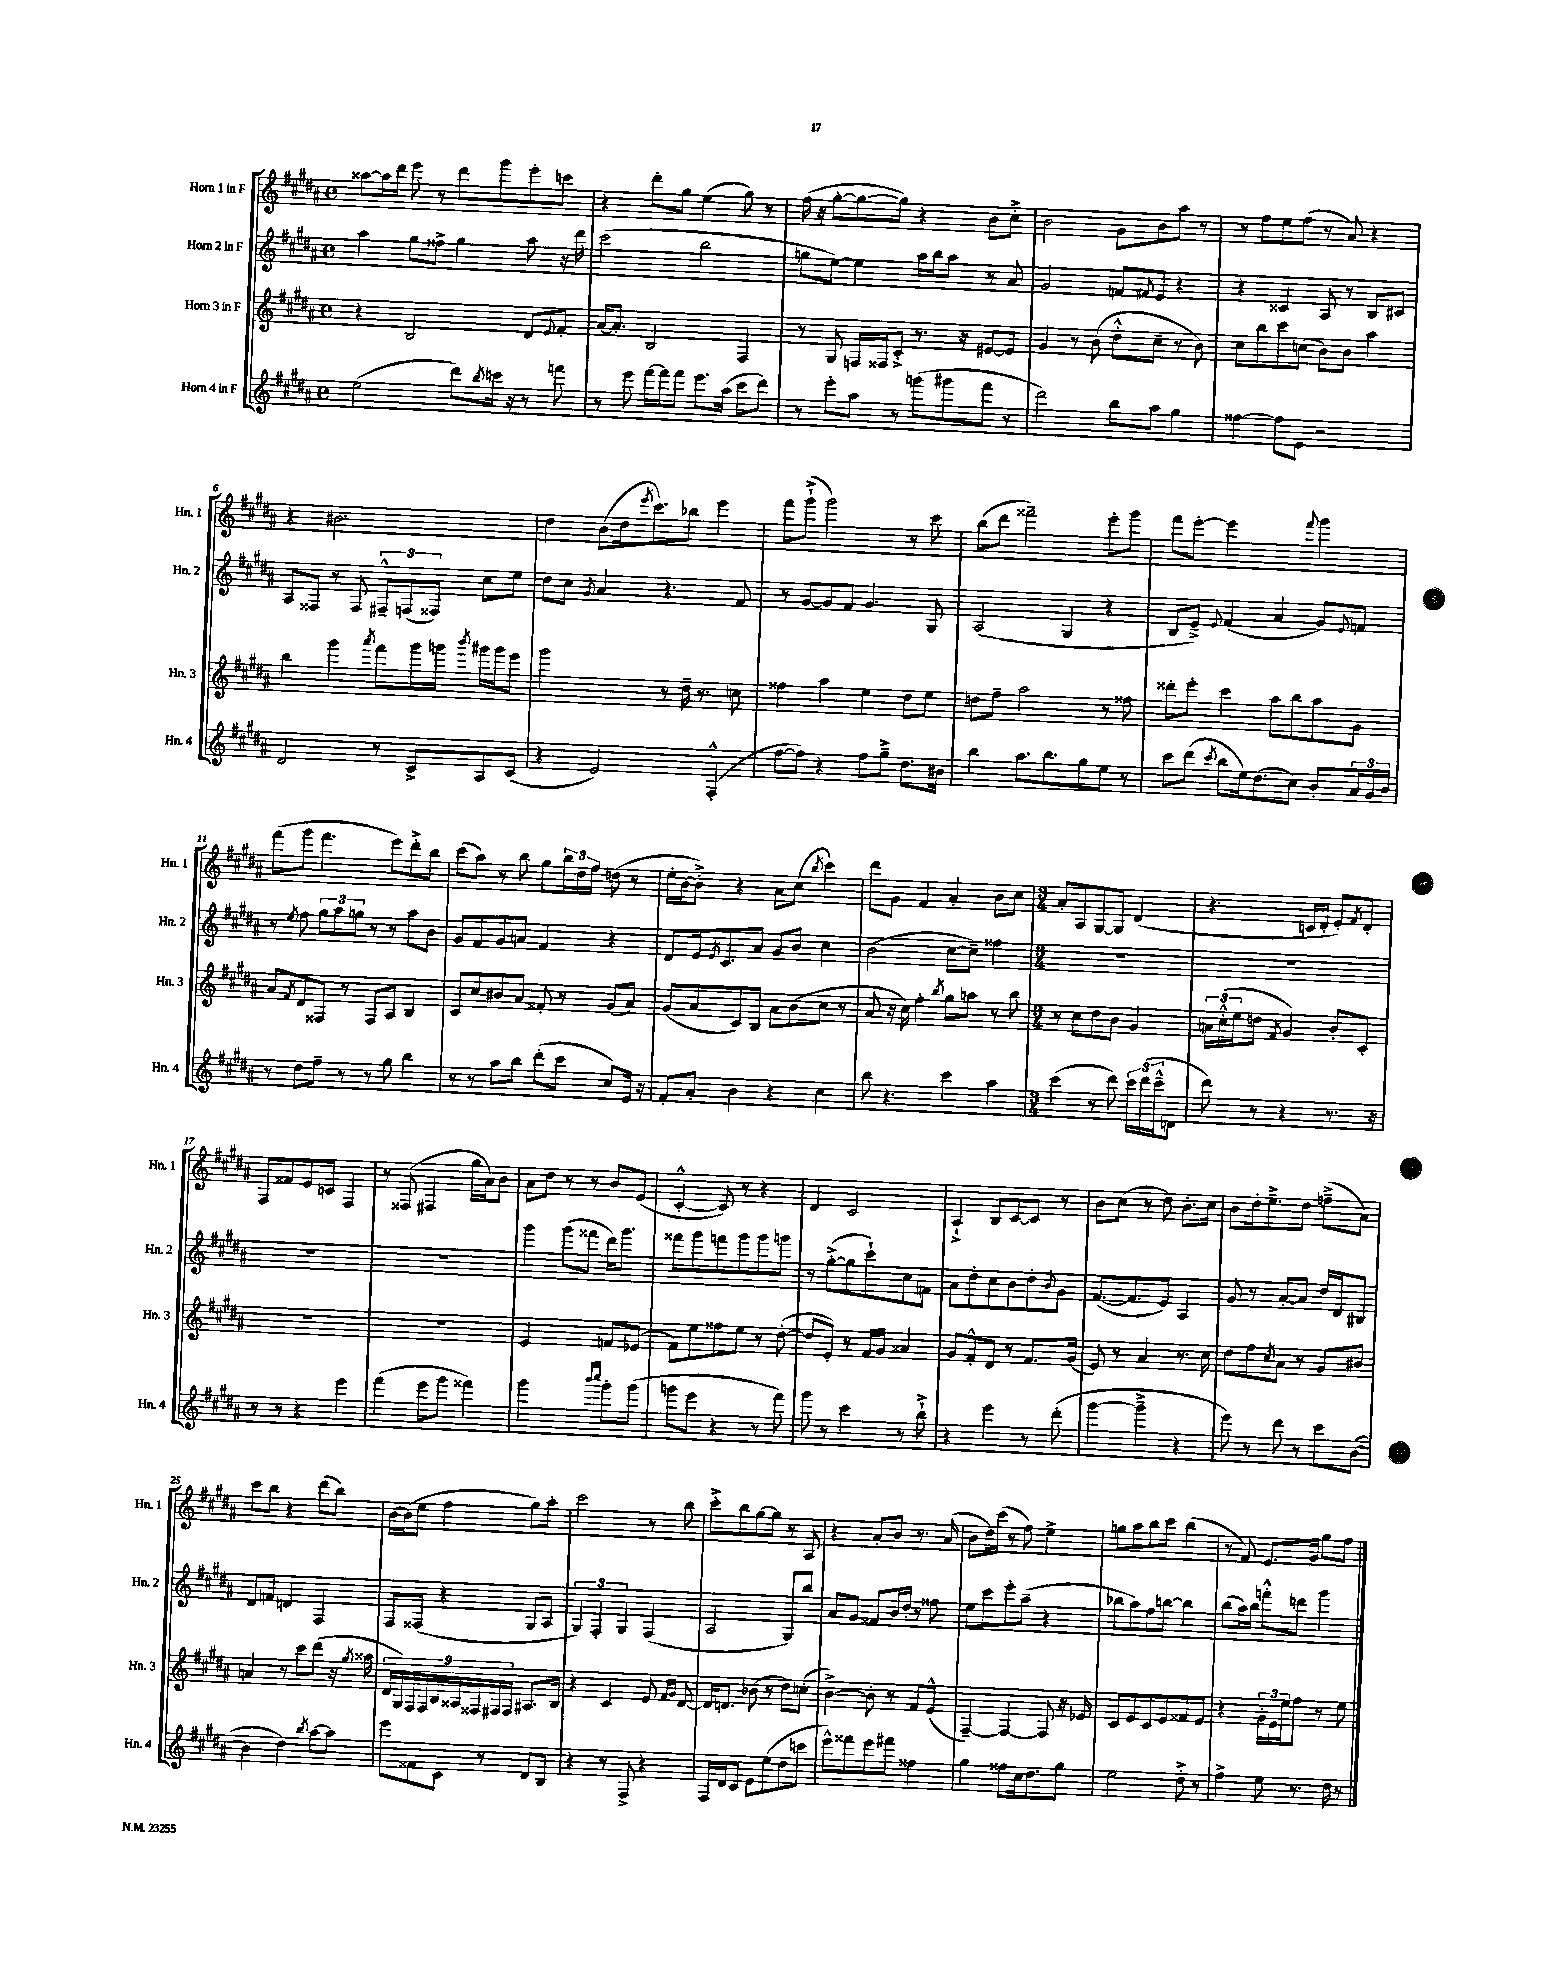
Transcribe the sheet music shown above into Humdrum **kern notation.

**kern	**kern	**kern	**kern
*staff4	*staff3	*staff2	*staff1
*clefG2	*clefG2	*clefG2	*clefG2
*k[f#c#g#d#a#]	*k[f#c#g#d#a#]	*k[f#c#g#d#a#]	*k[f#c#g#d#a#]
*M4/4	*M4/4	*M4/4	*M4/4
*met(c)	*met(c)	*met(c)	*met(c)
(2ee	4r	4aa#	[8aa##
.	.	.	16aa##]
.	.	.	16ddd#
.	2B	8gg#	8eee
.	.	8ff##^	8r
8ddd#)	.	4gg#	8ddd#
8qbb	.	.	.
16ccc	.	.	8ggg#
16r	.	.	.
8r	8d#	8aa#	8eee'
.	8qqe	.	.
8fff	8f#'	16r	8ccc
.	.	16ddd#	.
=	=	=	=
8r	[16a#	(2ccc#	4r
.	8.a#']	.	.
8eee	.	.	.
[16fff#	2B	.	8ddd#'
16fff#]	.	.	.
8fff#	.	.	8gg#
8.eee	.	2bb	(4ee
(16aa#	.	.	.
8ccc#	4F#	.	8gg#)
8ddd#)	.	.	8r
=	=	=	=
8r	8r	8gg	(16ff#
.	.	.	16r
8eee'	8G#	[8ee)	[8gg#'
8aa#	16F	4ee]	8gg#_
.	16F##	.	.
8r	8c#'^	.	8gg#])
(8ggg	8.r	16aa#	4r
.	.	16bb	.
8ggg#	.	8aa#	.
.	16r	.	.
8fff#	[8e#	8r	8b
8r	8e#]	8a#	8cc#'^
=	=	=	=
2ddd#)	4g#	2g#	2b
.	8r	.	.
.	(8b	.	.
8bb	8dd#'^^	8f	8g#
.	.	8qf#	.
8aa#	8cc#~	8e	8b
4gg#	8r	4r	8aa#
.	8b)	.	8r
=	=	=	=
[4ff##	8cc#	4r	8r
.	8bb	.	8ff#
8ff##]	8ccc#	4c##	8ee
8e	(8cc	.	(8ff#
2r	8b)	8A#	8r
.	8b	8r	8a#)
.	4aa#	8B	4r
.	.	8c#	.
=	=	=	=
2d#	4bb	8A#	4r
.	.	8F##	.
.	4ggg#	8r	2.b#
.	.	8F##	.
.	8qaaa#	.	.
8r	8fff#	12F#~^^	.
.	.	(12F	.
8c#^	16ggg#	.	.
.	.	12F##)	.
.	16ggg	.	.
.	8qbbb	.	.
8A#	16ggg#	8cc#	.
.	16ggg#	.	.
(8c#	8eee	8ee	.
=	=	=	=
4r	2ggg#	8dd#	4dd#
.	.	8cc#	.
.	.	8qg#	.
2e)	.	4a#	(8b
.	.	.	16dd#
.	.	.	8qeee
.	.	.	8.ccc#)
.	8r	4.r	.
.	16dd#~	.	8bb-
.	8.r	.	.
(4F#'^^	.	.	4eee
.	8cc	8f#	.
=	=	=	=
[8ff#	4ff##	8r	8fff#
8ff#])	.	[8g#	(8ggg#`^
4r	4aa#	8g#]	2ggg#)
.	.	8f#	.
8ff#	4ee	4.g#	.
8gg#~^	.	.	.
8.dd#	8dd#	.	8r
.	8ee	8G#	8ccc#
16b#	.	.	.
=	=	=	=
4bb	8dd	(2A#	(8bb
.	8ff#~	.	8ddd#
8.aa#	2aa#	.	2fff##~)
8.bb	.	.	.
.	.	4G#	.
8gg#	.	.	.
8ee	8r	4r	8eee'
8r	8ff##	.	8ggg#
=	=	=	=
8ccc#	8ddd##'	8B	8fff#
(8ddd#	8eee'	8e~^)	[8eee'
8qccc#	.	8qqe	.
8bb	4ccc#	(4f#	2eee]
16ee)	.	.	.
(8.dd#	.	.	.
.	8aa#	4a#	.
8cc#)	8bb	.	.
.	.	.	8qqfff#
8b'	8aa#	8g#)	4ggg#
.	.	8qqe	.
24a#	8g#	8f	.
24g#	.	.	.
24b	.	.	.
=	=	=	=
8r	8a#	8r	(8fff#
.	8qf#	8qee	.
8dd#	8d#	8ff#	8ggg#
8ff#~	8F##	12gg#	4.fff#
.	.	12aa#	.
8r	8r	.	.
.	.	12gg	.
8r	8F##	8r	.
8gg#	8A#	8r	8eee)
4bb	4B	8aa#	8ddd#'^
.	.	8b	8bb
=	=	=	=
8r	8c#	8g#	(8ccc#
8r	8cc#	8f#	8aa#)
8aa#	8b#	8g#	8r
8bb	8a#	8a	8bb
(8ddd#'	8f##'	4f#	8gg#
8ccc#	8r	.	24bb
.	.	.	24dd#
.	.	.	24ff#
8cc#)	(8g#	4r	(8dd
16e	8a#)	.	8r
16r	.	.	.
=	=	=	=
8f#'	(8g#	8d#	16ee'
.	.	.	[16b
8a#'	8a#	16e	8b'^])
.	.	8qe	.
.	.	8.c#	.
4b	8c#)	.	4r
.	8B	8a#	.
4r	8a#	8g#	8a#
.	(8b	8b	(8cc#
.	.	.	8qbb
4cc#	8cc#	4cc#	4ccc#)
.	8r	.	.
=	=	=	=
8bb	8a#	(2b	8ddd#
4.r	16r	.	8g#
.	16cc#)	.	.
.	4ff#'	.	4f#
.	8qbb	.	.
4ccc#	8gg#	[8cc#	4a#'
.	8aa	8cc#~])	.
4aa#	8r	4ff##	8b
.	8bb	.	8cc#
=	=	=	=
*M3/4	*M3/4	*M3/4	*M3/4
(4ccc#	8r	2.r	8a#'
.	8cc#	.	8A#
8r	8dd#	.	[8G#
8ddd#)	8b	.	8G#]
24ccc#	4g#	.	(4d#
(24ddd#	.	.	.
24ccc#~^^	.	.	.
8d	.	.	.
=	=	=	=
8ddd#)	24a	2.r	4.r
.	(24cc#'^^	.	.
.	24ee	.	.
8r	8dd	.	.
.	8qf#	.	.
4r	4g#)	.	.
.	.	.	16c
.	.	.	16d#'
8.r	8b'	.	8e')
.	.	.	8qf#
.	8c#'	.	8d#'
16r	.	.	.
=	=	=	=
8r	2.r	2.r	8F#
8r	.	.	8f##
4r	.	.	8e
.	.	.	8c
4eee	.	.	4F#
=	=	=	=
(4fff#	2.r	2.r	8r
.	.	.	(8F##
8eee	.	.	4F#
8ggg#	.	.	.
4fff##)	.	.	16gg#
.	.	.	16a#)
.	.	.	8b
=	=	=	=
2ggg#	2e	4ggg#	8a#
.	.	.	8dd#
.	.	(8ggg#	8r
.	.	8fff##	8r
16qqbbb	.	.	.
16qqcccc#	.	.	.
8ggg#'	8f	16ddd#)	8b
.	.	8.ggg#	.
(8ggg#	(8e-	.	(8e
=	=	=	=
8ggg	8f#)	8fff##	[4c#'^^
8eee	8ee	8ggg#	.
4r	8ff##	8fff	8c#])
.	8ee	8ggg#	8r
8r	8r	8ggg#	4r
8fff#)	([8dd#'	8ggg	.
=	=	=	=
8ggg#	8dd#]	8r	4d#
8r	8e')	([8gg#'^	.
4ccc#	8r	8gg#]	2c#
.	16f#	8ccc#`)	.
.	16g#	.	.
8r	4a##	8cc#	.
8bb`^	.	8f	.
=	=	=	=
4r	8g#	8a#	4A#`^
.	8f#'^^	8dd#'	.
4eee	8d#	8cc#	8B
.	8r	8b	[8c#
8r	8.f#	8dd#'	8c#]
.	.	8qqb	.
(8ddd#'	.	8g#	8r
.	(16g#	.	.
=	=	=	=
[4ggg#	8e)	([8.f#	8b
.	8r	.	(8cc#
.	.	8.f#]	.
4ggg#~^]	4a#	.	8r
.	.	8e)	8dd#)
4r	8.r	4A#	8.b'
.	16cc#	.	16cc#
=	=	=	=
8eee)	8dd#	8g#	8b
8r	8ff#	8r	16dd#'
.	.	.	8.ee~^
.	8qcc#	.	.
8ddd#	8a#	[8a#'	.
8r	8r	8a#]	8dd#
8ccc#	8g#	16dd#	(8ff~^
.	.	16d#	.
([8b	8b#	8B#	8a#)
=	=	=	=
4b]	4a	8d#	8ccc#
.	.	8f	8bb
4dd#)	8r	4d	4r
.	8ccc#	.	.
8qbb	.	.	.
[8aa#	(8ddd#	4F#	(8ddd#
8aa#]	16r	.	8bb)
.	8qgg#	.	.
.	16aa##	.	.
=	=	=	=
8eee	18d#	8F#	[16b
.	18G#)	.	.
.	.	.	(16b]
.	18F#	.	.
8f##	.	(8F##	8ee
.	18F#	.	.
.	18B	.	.
8c#	.	4r	4ff#
.	18A##	.	.
.	18F##	.	.
8r	.	.	.
.	18F#	.	.
.	18F#	.	.
8d#	8.A#	8G#	8gg#)
8B	.	8A#	8aa#'
.	16B	.	.
=	=	=	=
4r	4r	6G#)	2ccc#
.	.	6F#'	.
8r	4c#	.	.
.	.	6G#	.
8F#^	.	.	.
4r	8e	(4F#	8r
.	16qqf#	.	.
.	16qqg#	.	.
.	[8d#	.	8bb
=	=	=	=
16F#	16d#]	2A#	8ccc#'^
16d#	8.d	.	.
8c#	.	.	8bb
8e	(8b-	.	[8gg#
(8ee	8r	.	8gg#]
8dd#	8dd#)	8G#)	8r
8ccc	(8cc'	8bb	8A#
=	=	=	=
8eee^^)	[4b^)	8a#	4r
8fff##	.	8g#	.
8eee	8b']	8f##	8a#'
8fff#	8r	16b	8b
.	.	16dd#'	.
4ff##	8f#	8r	8.r
.	(8e^^	8ff##	.
.	.	.	(16a#
=	=	=	=
4gg#	[4F#~)	8ee	8b
.	.	8ccc#	16dd#)
.	.	.	(16ccc#
8ff##	4F#_	8eee'	8r
16cc#	.	(8aa#~	8ff#)
8.dd#	.	.	.
.	8F#]	4r	4ee^
8gg#	16r	.	.
.	16e-	.	.
=	=	=	=
2ee	8c#	8bb-	8gg
.	8e	8aa#)	8aa#
.	8c#	8ff#	8bb
.	8e	[8bb	8ccc#
8dd#'^	8f##	4bb]	(4bb
8r	8e	.	.
=	=	=	=
4ff#^	4r	(8bb	8r
.	.	16aa#)	8f#)
.	.	16bb	.
8ee	24g#'	8fff'^^	8.e
.	24e	.	.
.	24ee	.	.
8.r	8ff#	8ddd	.
.	.	.	16g#
.	8r	4ggg#	8gg#
16dd#	.	.	.
8r	8ee	.	8ff#
==	==	==	==
*-	*-	*-	*-
